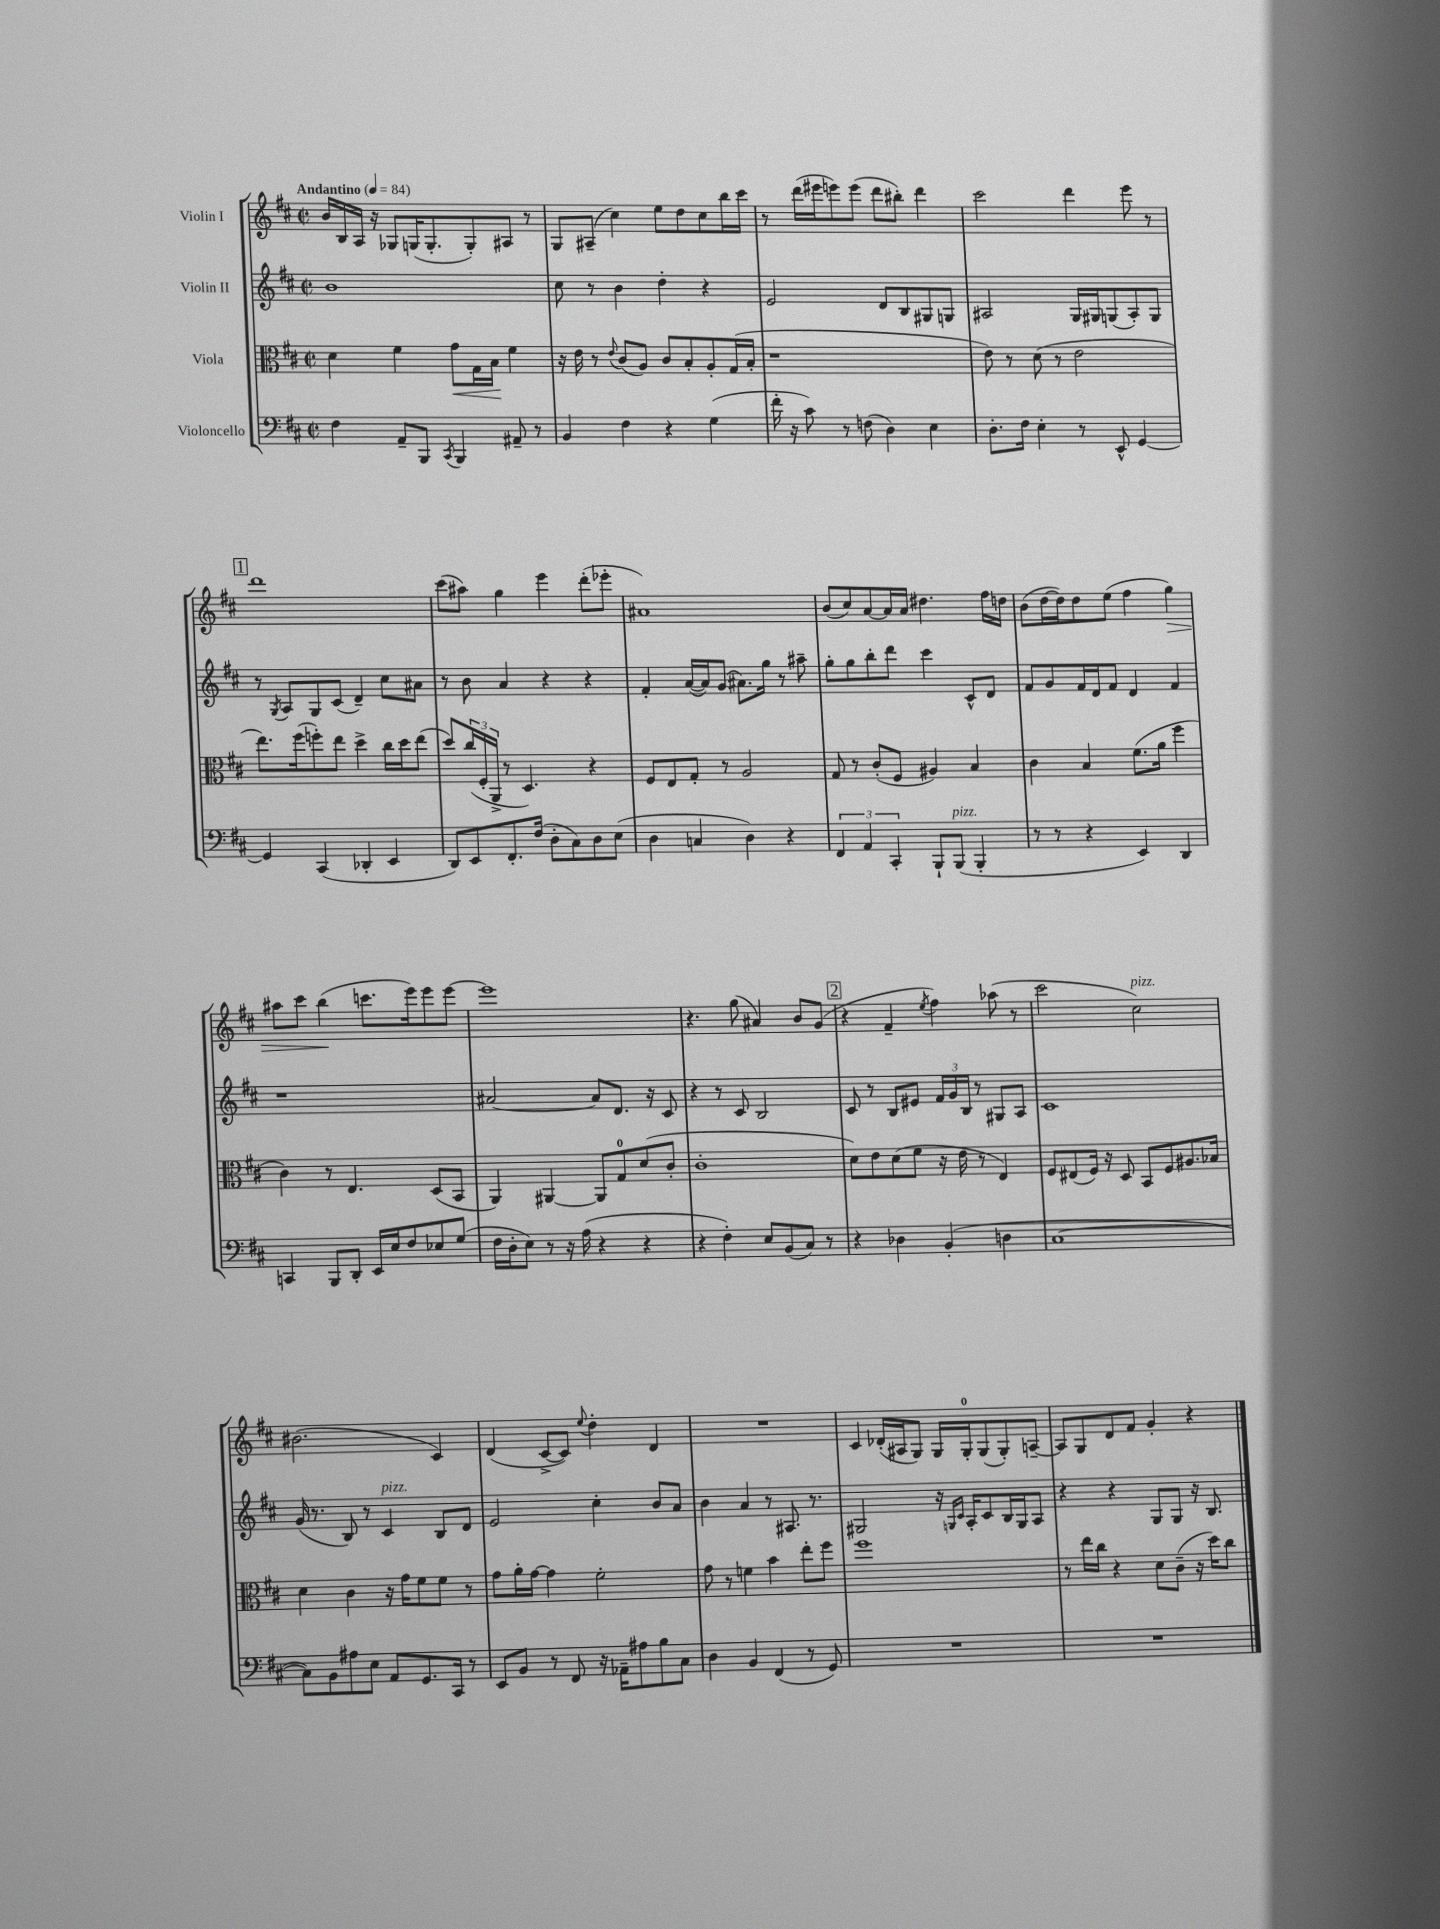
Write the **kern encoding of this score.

**kern	**kern	**kern	**kern
*staff4	*staff3	*staff2	*staff1
*clefF4	*clefC3	*clefG2	*clefG2
*k[f#c#]	*k[f#c#]	*k[f#c#]	*k[f#c#]
*M2/2	*M2/2	*M2/2	*M2/2
*met(c|)	*met(c|)	*met(c|)	*met(c|)
*MM84	*MM84	*MM84	*MM84
4F#\	4d\	1b	16b/LL
.	.	.	16B/
.	.	.	16A/JJ
.	.	.	16r
8AA~/L	4f#\	.	8G-/L
8BBB/J	.	.	(16G/K
.	.	.	8.G'/
8qCC#/	.	.	.
4BBB/	8g\L	.	.
.	16G\L	.	8G'/)
.	16B\JJ	.	.
8AA#~/	4f#\	.	8A#/J
8r	.	.	8r
=	=	=	=
4BB/	16r	8cc#\	8G/L
.	16e\	.	.
.	8r	8r	(8A#~/J
.	8qqe/	.	.
4F#\	(8c#/L	4b\	4cc#\)
.	8A/J)	.	.
4r	8c#/L	4dd'\	8ee\L
.	8B'/	.	8dd\
(4G\	8A'/	4r	8cc#\
.	(16G/L	.	16bb\L
.	16B'/JJ	.	16ccc#\JJ
=	=	=	=
16f#'\	1r	2e/	8r
16r	.	.	.
8c#\)	.	.	(16ddd\LL
.	.	.	16eee#\J
8r	.	.	8eee\)
(8F\	.	.	(8eee\J
4D\)	.	8d/L	8ddd\L
.	.	8B/	8bb#'\J)
4E\	.	8G#/	4ddd\
.	.	8G/J	.
=	=	=	=
8.D'\L	8e\)	2A#/	2ccc#\
.	8r	.	.
16F#\Jk	.	.	.
4E'\	(8d\	.	.
.	8r	.	.
8r	2e\	16G/LL	4ddd\
.	.	16G#/J	.
8EE^^/	.	(8G/	.
[4GG/	.	8A#'/)	8eee\
.	.	8G/J	8r
=	=	=	=
4GG/]	8.ee\L)	8r	1ddd
.	.	8qG/	.
.	.	8A/L	.
.	(16ff#\k	.	.
(4CC#/	8ff'\)	8G/	.
.	8ee\J	(8c#/J	.
4DD-'/	4dd^\	4d~/)	.
4EE/	16cc#\LL	8cc#\L	.
.	16dd\J	.	.
.	(8ee\J	8a#\J	.
=	=	=	=
8DD/L)	8dd/L)	8r	(8ccc#\L
8EE/	(24cc#/L	8b\	8aa#\J)
.	24F#'/	.	.
.	24AA^/JJ	.	.
8.FF#'/	8r	4a/	4gg\
.	4.D/)	.	.
(16F#/Jk	.	.	.
8D'\L	.	4r	4eee\
8C#\)	.	.	.
8D\	4r	4r	(8ddd'\L
(8E\J	.	.	8eee-'\J
=	=	=	=
4D\	8F#/L	4f#'/	1a#)
.	8E/	.	.
4C/	8G'/J	([16a/LL	.
.	.	16a/]J)	.
.	8r	(8g/J	.
4D\)	2A/	8.a#\L)	.
.	.	16gg\Jk	.
4r	.	8r	.
.	.	8aa#~\	.
=	=	=	=
6FF#/	8G/	8gg'\L	(8b/L
.	8r	8gg\	8cc#/)
6AA/	.	.	.
.	(8c#'/L	8bb'\	[8a/
6CC#'/	.	.	.
.	8F#/J	8ddd\J	16a/]L
.	.	.	16a/JJ
8BBB`/L	4A#/)	4ccc#\	4.dd#\
(8BBB/J	.	.	.
4BBB'/	4B/	8c#^^/L	.
.	.	8d/J	16ff#\LL
.	.	.	16dd\JJ
=	=	=	=
8r	4c#\	8f#/L	(8b\L
8r	.	8g/	[16dd\L
.	.	.	16dd\]J)
4r	4B/	16f#/L	8dd\
.	.	16d/J	.
.	.	8f#/J	(8ee\J
4EE/)	(8.f#\L	4d/	4ff#\
.	16a\Jk	.	.
4DD/	4ff#\	4f#/	4gg\)
=	=	=	=
4CC/	4c#\)	1r	8aa#\L
.	.	.	8ccc#\J
8BBB/L	8r	.	(4bb\
8DD'/J	4.E/	.	.
16EE/LL	.	.	8.ccc\L
16E/J	.	.	.
8F#/	.	.	.
.	.	.	16eee\k)
8E-/	(8D/L	.	8eee\
(8G/J	8BB/J	.	[8eee\J
=	=	=	=
16F#\LL	4AA/)	[2a#/	1eee]
16D'\J	.	.	.
8E\J)	.	.	.
8r	[4AA#/	.	.
16r	.	.	.
(16A\	.	.	.
4r	8AA#/]L	8a#/]L	.
.	8G/	8.d/J	.
4r	(8d/	.	.
.	.	16r	.
.	8c#'/J	8c#/	.
=	=	=	=
4r	1c#'	4r	4.r
4F#'\)	.	8r	.
.	.	8c#/	(8gg\
8E/L	.	2B/	4a#/)
(8BB/	.	.	.
8C#/J)	.	.	8b/L
8r	.	.	(8g/J
=	=	=	=
4r	8d\L)	8c#/	4r
.	8e\	8r	.
4D-\	(8d\	8B/L	4f#~/
.	8f#\J	8e#/J	.
.	.	.	8qee/
(4BB'/	16r	24f#/LL	4ff#\)
.	.	24g/	.
.	16e\	.	.
.	.	24B/JJ	.
.	8r	8r	.
4D\	4E/)	8G#/L	(8aa-\
.	.	8A/J	8r
=	=	=	=
[1C#	8F#/L	1c#	2ccc#\
.	(8E#/	.	.
.	16F#/Jk)	.	.
.	16r	.	.
.	8D/	.	.
.	8BB/L	.	2cc#\)
.	8F#/	.	.
.	8.A#/	.	.
.	16B-/Jk	.	.
=	=	=	=
8C#\]L)	4d\	(16g/	(2.b#\
.	.	8.r	.
8BB\	.	.	.
8A#\	4c#\	8B/)	.
8E\J	.	8r	.
8AA/L	16r	4c#/	.
.	16g\LK	.	.
8.GG/	8f#\	.	.
.	8f#\J	8B/L	4c#/)
16CC#/Jk	.	.	.
8r	8r	8d/J	.
=	=	=	=
8EE/L	8g\L	2e/	(4d/
8BB/J	16a'\L	.	.
.	[16g\JJ	.	.
8r	4g\]	.	[8c#^/L
8FF#/	.	.	8c#/]J)
.	.	.	8qqee/
16r	2f#'\	4cc#'\	4dd'\
16AA-~\LK	.	.	.
8A#\	.	.	.
8B\	.	8b/L	4d/
8C#\J	.	8a/J	.
=	=	=	=
4D\	8g\	4b\	1r
.	8r	.	.
4BB/	4f\	4a/	.
(4FF#/	4b\	8r	.
.	.	8.A#/	.
8r	8ee'\L	.	.
.	.	8.r	.
8GG/)	8ff#\J	.	.
=	=	=	=
1r	1ff#	2G#/	4c#/
.	.	.	(16d-'/LL
.	.	.	16A#/J
.	.	.	8G/J)
.	.	16r	16G/LL
.	.	16qqG/LL	.
.	.	16qqc#/JJ	.
.	.	16A'/LK	16G'/J
.	.	8c#/	(8G/
.	.	16B/L	8G'/)
.	.	16G/J	.
.	.	8A/J	[8A~/J
=	=	=	=
1r	8r	4r	8A/]L
.	16ee\LL	.	8G/
.	16cc#\JJ	.	.
.	4r	4r	8d/
.	.	.	8f#/J
.	8d\L	8G/L	4g'/
.	(8c#~\J	8G/J	.
.	16r	16r	4r
.	16dd\LK)	8.B/	.
.	8cc#\J	.	.
==	==	==	==
*-	*-	*-	*-
